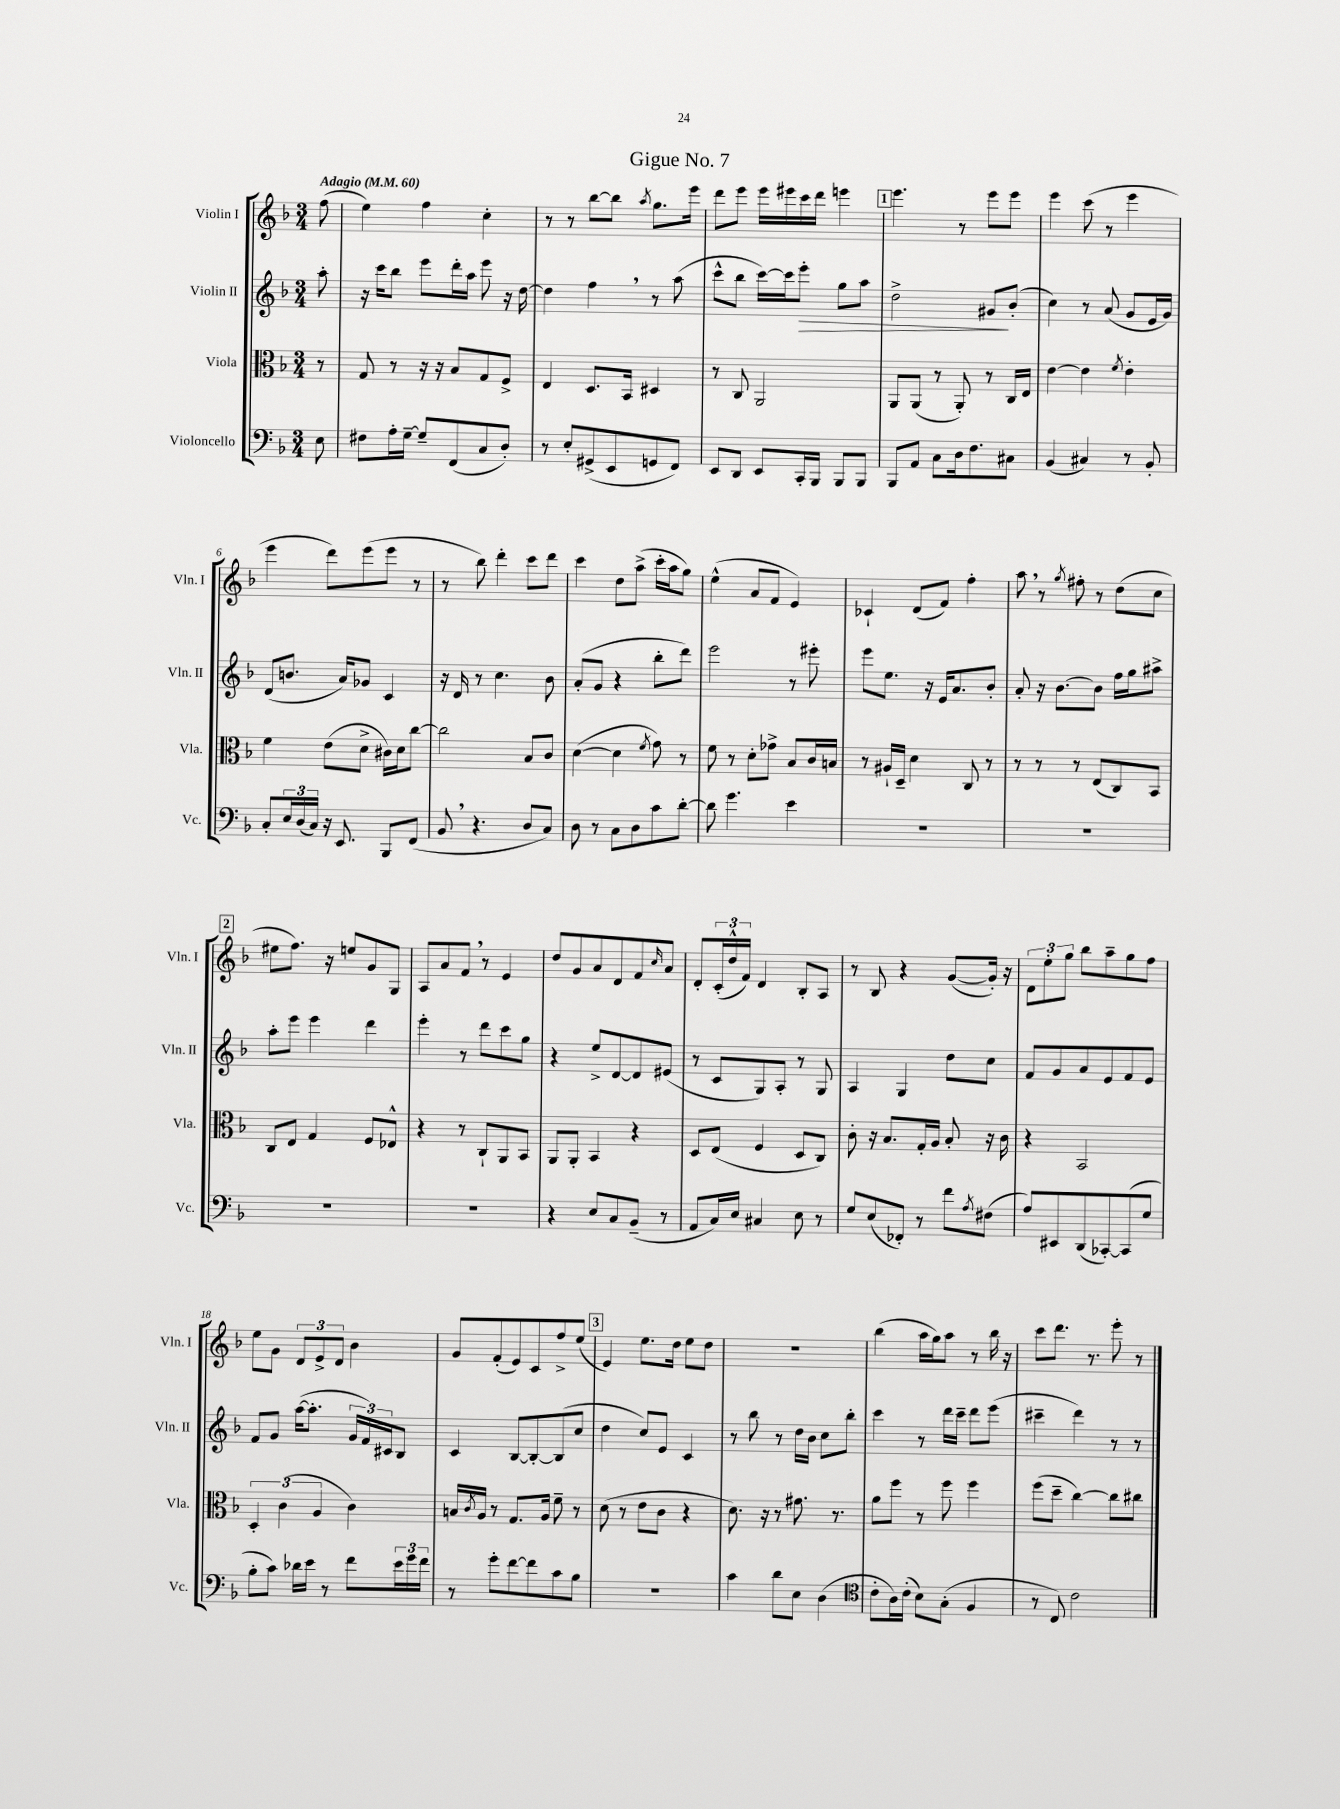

**kern	**kern	**kern	**dynam	**kern
*part4	*part3	*part2	*part2	*part1
*staff4	*staff3	*staff2	*staff2	*staff1
*I"Violoncello	*I"Viola	*I"Violin II	*	*I"Violin I
*I'Vc.	*I'Vla.	*I'Vln. II	*	*I'Vln. I
*clefF4	*clefC3	*clefG2	*	*clefG2
*k[b-]	*k[b-]	*k[b-]	*	*k[b-]
*M3/4	*M3/4	*M3/4	*	*M3/4
*MM60	*MM60	*MM60	*	*MM60
=	=	=	=	=
!	!	!	!	!LO:TX:a:B:t=Adagio
8E\	8r	8aa'\	.	(8ff\
=1	=1	=1	=1	=1
8F#X\L	8G/	16r	.	4ee\)
.	.	16ccc\KL	.	.
16A'\L	8r	8bb-\J	.	.
[16G~\JJ	.	.	.	.
8G~/L]	16r	8eee\L	.	4ff\
.	16r	.	.	.
(8FF/	8B-/L	16ddd'\L	.	.
.	.	16aa\JJ	.	.
8C/	8G/	8eee\	.	4cc'\
8D'/J)	8F^/J	16r	.	.
.	.	[16dd\	.	.
=2	=2	=2	=2	=2
8r	4E/	4dd\]	.	8r
8E'/L	.	.	.	8r
(8GG#X^/	8.D/L	4ff,\	.	[8bb-\L
8EE/	.	.	.	8bb-\J]
.	16BB-/Jk	.	.	.
.	.	.	.	8qaa/
8GGn/	4D#X/	8r	.	8.gg\L
8FF/J)	.	(8aa\	.	.
.	.	.	.	16eee\Jk
=3	=3	=3	=3	=3
8EE/L	8r	8ccc^^\L	.	8ddd\L
8DD/J	8C/	8bb-\J	.	8eee\J
8EE/L	2AA/	[16ccc\LL)	.	16eee\LL
.	.	16ccc\J]	.	16eee#X\
!	!	!	!LO:HP:b	!
16CC'/L	.	8eee'\J	>	16ccc\
16BBB-/JJ	.	.	.	16ddd\JJ
8BBB-/L	.	8gg\L	.	4eeen\
8BBB-/J	.	8aa\J	.	.
!!LO:REH:place=s1:t=1
=4	=4	=4	=4	=4
8BBB-/L	8AA/L	2dd^\	.	4.eee\
8AA/J	(8AA/J	.	.	.
8C\L	8r	.	.	.
16D\k	8AA'/)	.	.	8r
8.F\	.	.	.	.
.	8r	8g#X/L	.	8eee\L
8C#X\J	16C/LL	(8b-'/J	]	8eee\J
.	16E/JJ	.	.	.
=5	=5	=5	=5	=5
(4BB-/	[4e\	4cc\)	.	4eee\
4C#X/)	4e\]	8r	.	(8ccc\
.	.	(8a/	.	8r
.	8qf/	.	.	.
8r	4e'\	8g/L	.	4eee\
8BB-'/	.	16e/L	.	.
.	.	16g/JJ)	.	.
!!LO:LB:g=z
=6	=6	=6	=6	=6
8C'/L	4f\	(8d/L	.	4eee\
24E/L	.	8.bn/J	.	.
(24D/	.	.	.	.
24C/JJ)	.	.	.	.
16r	(8e\L	.	.	8ddd\L)
8.EE/	.	16a/KL)	.	.
.	8d^\J	8g-X/J	.	(8eee\
8BBB-/L	16c#X\LL)	4c/	.	8eee\J
.	16d\J	.	.	.
(8FF/J	[8cc\J	.	.	8r
=7	=7	=7	=7	=7
8BB-,/	2cc\]	16r	.	8r
.	.	16d/	.	.
4.r	.	8r	.	8bb-\)
.	.	4.cc\	.	4ddd'\
8D/L	8B-/L	.	.	8ccc\L
8C/J)	8c/J	8b-\	.	8ddd\J
=8	=8	=8	=8	=8
8D\	([4d\	(8a'/L	.	4ccc\
8r	.	8g/J	.	.
8C\L	4d\]	4r	.	8dd\L
8D\	.	.	.	(8aa^\J
.	8qf/	.	.	.
8c\	8g\)	8bb-'\L	.	16ccc'\LL
.	.	.	.	16aa\J
[8d'\J	8r	8ddd\J)	.	8gg\J)
=9	=9	=9	=9	=9
8d\]	8f\	2eee\	.	(4ee^^\
4.g\	8r	.	.	.
.	8d'\L	.	.	8a/L
.	8g-X^\J	.	.	8f/J
4e\	8B-/L	8r	.	4e/)
.	16c/L	8eee#X'\	.	.
.	16Bn/JJ	.	.	.
=10	=10	=10	=10	=10
2.r	8r	8eee\L	.	4c-X`/
.	16A#X`/LL	8.ee\J	.	.
.	16D~/JJ	.	.	.
.	4d\	.	.	(8d/L
.	.	16r	.	.
.	.	16e/KL	.	8f/J)
.	.	8.a/	.	.
.	8C/	.	.	4ff'\
.	8r	8b-'/J	.	.
=11	=11	=11	=11	=11
2.r	8r	8a'/	.	8aa,\
.	8r	16r	.	8r
.	.	[8.b-\L	.	.
.	.	.	.	8qgg/
.	8r	.	.	8ff#X'\
.	(8E/L	8b-\J]	.	8r
.	8C/)	16ff\LL	.	(8dd\L
.	.	16gg\J	.	.
.	8BB-/J	8aa#X^\J	.	8cc\J
!!LO:LB:g=z
!!LO:REH:place=s1:t=2
=12	=12	=12	=12	=12
2.r	8C/L	8aa'\L	.	8ee#X\L
.	8E/J	8eee\J	.	8.ff\J)
.	4G/	4eee\	.	.
.	.	.	.	16r
.	.	.	.	8een/L
.	8F/L	4ddd\	.	8g/
.	8E-X^^/J	.	.	8G/J
=13	=13	=13	=13	=13
2.r	4r	4eee'\	.	8A/L
.	.	.	.	8a/
.	8r	8r	.	8f,/J
.	8C`/L	8ddd\L	.	8r
.	8AA/	8ccc\	.	4e/
.	8BB-/J	8gg\J	.	.
=14	=14	=14	=14	=14
4r	8AA/L	4r	.	8dd/L
.	8AA'/J	.	.	8g/
8E/L	4BB-/	8ee^/L	.	8a/
8C/	.	[8d/	.	8d/
(8BB-~/J	4r	8d/]	.	8f/
.	.	.	.	16qqcc/
8r	.	(8e#X/J	.	8a/J
=15	=15	=15	=15	=15
8AA/L	8D/L	8r	.	8d'/L
16C/L)	(8E/J	8c/L	.	(24c'/L
.	.	.	.	24dd^^/
16E/JJ	.	.	.	.
.	.	.	.	24f/JJ)
4C#X/	4F/	8G/)	.	4d/
.	.	8A'/J	.	.
8E\	8D/L	8r	.	8B-'/L
8r	8C/J)	8G/	.	8A/J
=16	=16	=16	=16	=16
8G/L	8c'\	4A/	.	8r
(8E/	16r	.	.	8B-/
.	8.B-/L	.	.	.
8FF-X'/J)	.	4G/	.	4r
8r	16G'/L	.	.	.
.	16A/JJ	.	.	.
8f\L	8B-'/	8dd\L	.	([8g/L
8qA/	.	.	.	.
(8F#X\J	16r	8cc\J	.	16g'/Jk])
.	16c\	.	.	16r
=17	=17	=17	=17	=17
8A/L)	4r	8f/L	.	12d\L
.	.	.	.	12ee'\
8EE#X/	.	8g/	.	.
.	.	.	.	12gg\J
(8DD/	2BB-/	8a/	.	8bb-\L
[8CC-X'/)	.	8e/	.	8aa~\
(8CC-/]	.	8f/	.	8gg\
8G/J	.	8e/J	.	8ff\J
!!LO:LB:g=z
=18	=18	=18	=18	=18
8B-'\L	6D'/	8f/L	.	8ee\L
8c\J)	.	8g/J	.	8g\J
.	(6c\	.	.	.
16d-X\LL	.	([16aa\KL	.	12d/L
16e\JJ	.	8.aa'\J]	.	.
.	6A/	.	.	12e^/
8r	.	.	.	.
.	.	.	.	12d/J
8f\L	4c\)	24g/LL	.	4b-\
.	.	24f/)	.	.
.	.	24c#X/J	.	.
24e\L	.	8B-/J	.	.
24g\	.	.	.	.
24f\JJ	.	.	.	.
=19	=19	=19	=19	=19
8r	16Bn/LL	4c/	.	8g/L
.	8qc/	.	.	.
.	16A/JJ	.	.	.
8g'\L	8r	.	.	(8f'/
[8f\	8.G/L	[8B-/L	.	8e/)
8f\]	.	8B-'/_	.	8c/
.	16A/Jk	.	.	.
8c\	8f~\	(8B-/]	.	8ff^/
8B-\J	8r	8cc/J	.	(8ee/J
!!LO:REH:place=s1:t=3
=20	=20	=20	=20	=20
2.r	(8d\	4dd\	.	4e/)
.	8r	.	.	.
.	8e\L	8cc/L)	.	8.ee\L
.	8c\J	8e/J	.	.
.	.	.	.	16dd\Jk
.	4r	4c/	.	8ee\L
.	.	.	.	8dd\J
=21	=21	=21	=21	=21
4c\	8.d\)	8r	.	2.r
.	.	8bb-\	.	.
.	16r	.	.	.
8d\L	8r	8r	.	.
8E\J	8.g#X\	16dd\LL	.	.
.	.	16b-\JJ	.	.
(4D\	.	8cc\L	.	.
.	8.r	.	.	.
.	.	8bb-'\J	.	.
=22	=22	=22	=22	=22
*clefC4	*	*	*	*
8c'\L	8a\L	4ccc\	.	(4bb-\
16A\L)	8ff\J	.	.	.
(16c'\JJ	.	.	.	.
8B-\L)	8r	8r	.	16aa\LL
.	.	.	.	16gg\J)
(8G'\J	8ff\	16ddd\LL	.	8aa\J
.	.	16ccc~\JJ	.	.
4F/	4ff\	8ddd\L	.	8r
.	.	(8eee\J	.	16bb-\
.	.	.	.	16r
=23	=23	=23	=23	=23
8r	(8ff\L	4ccc#X~\	.	8ccc\L
8C/)	8dd~\J	.	.	8.ddd\J
2c\	[4cc\)	4ddd\)	.	.
.	.	.	.	8.r
.	8cc\L]	8r	.	8eee'\
.	8cc#X\J	8r	.	8r
==	==	==	==	==
*-	*-	*-	*-	*-
